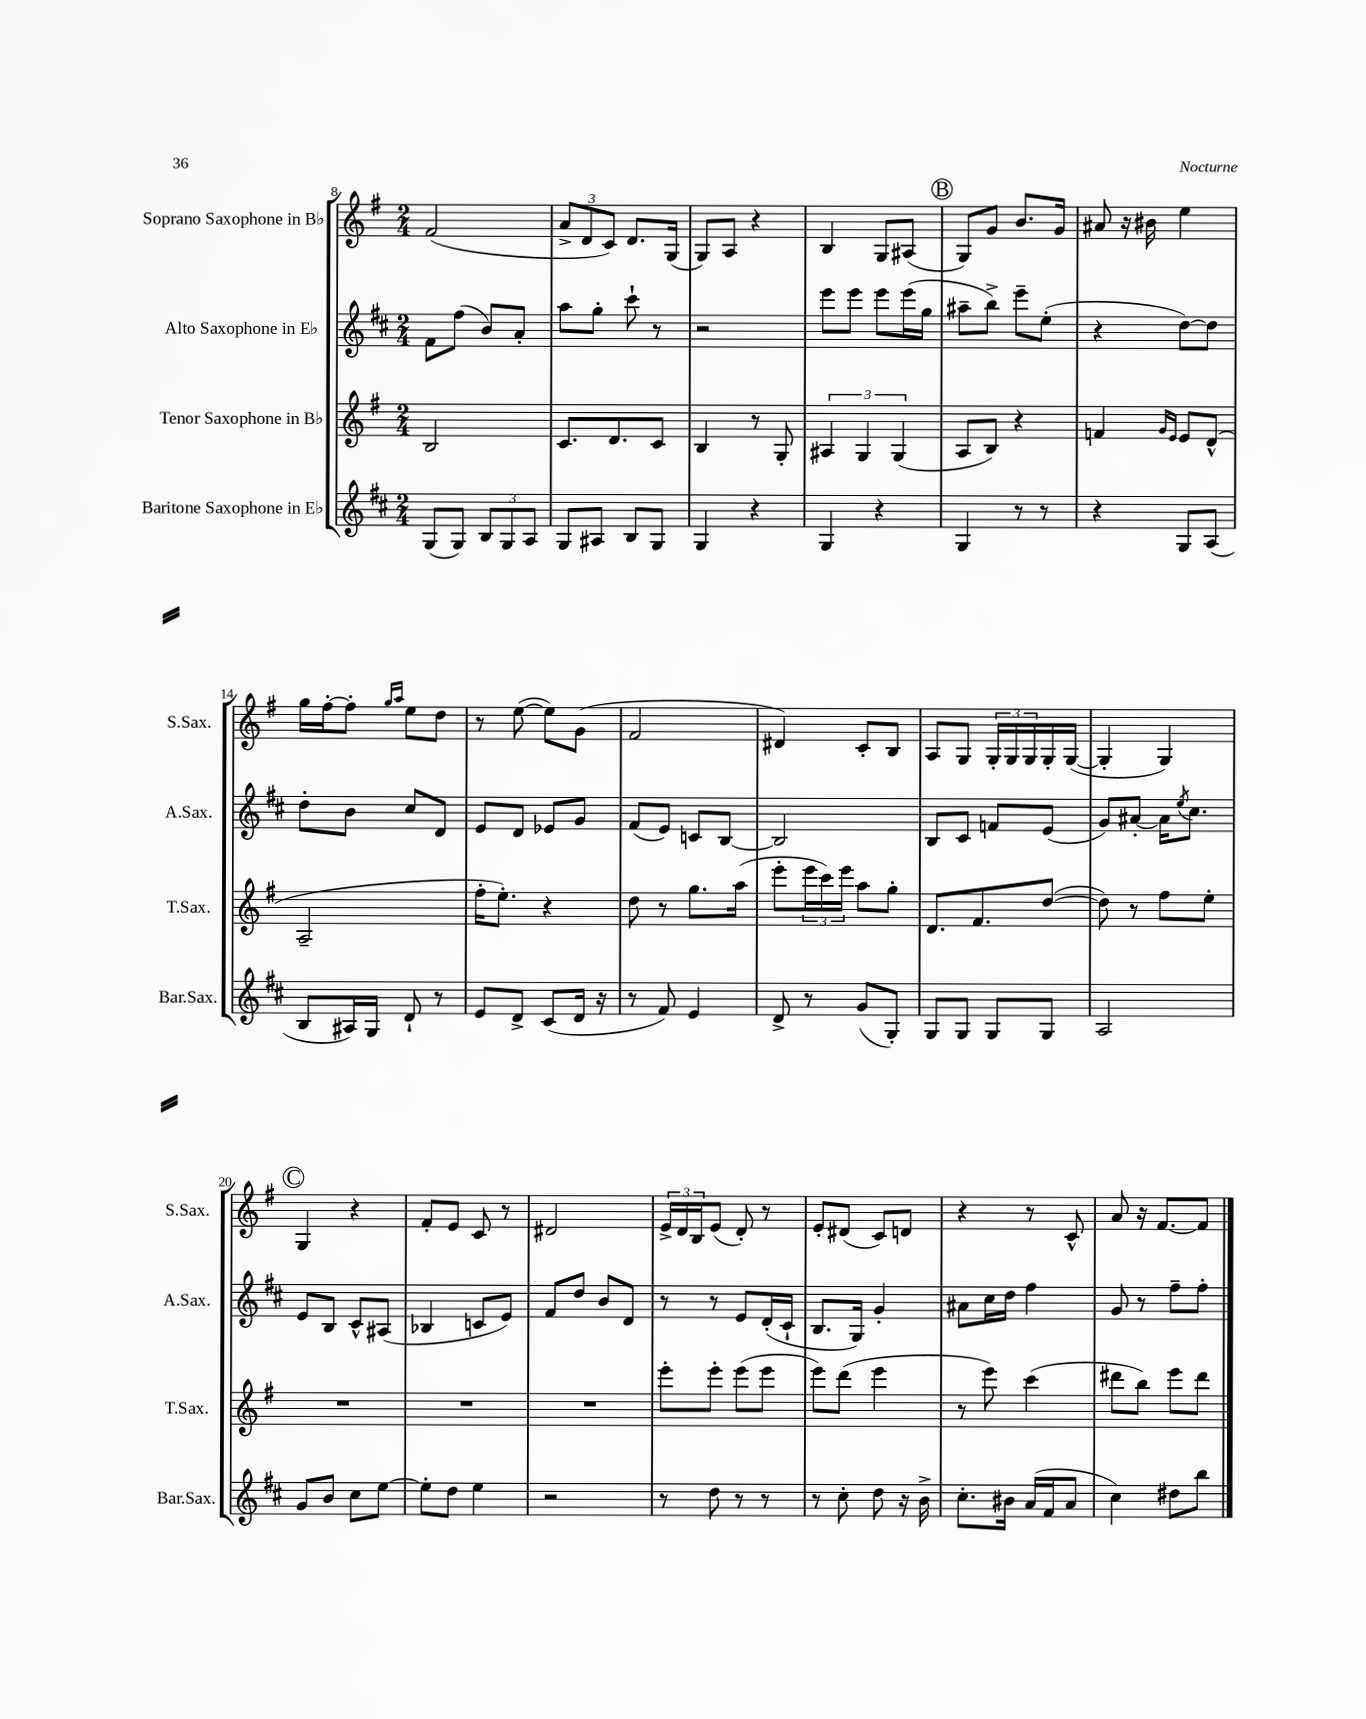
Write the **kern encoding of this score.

**kern	**kern	**kern	**kern
*part4	*part3	*part2	*part1
*staff4	*staff3	*staff2	*staff1
*I"Baritone Saxophone in E♭	*I"Tenor Saxophone in B♭	*I"Alto Saxophone in E♭	*I"Soprano Saxophone in B♭
*I'Bar.Sax.	*I'T.Sax.	*I'A.Sax.	*I'S.Sax.
*clefG2	*clefG2	*clefG2	*clefG2
*k[f#c#]	*k[f#]	*k[f#c#]	*k[f#]
*M2/4	*M2/4	*M2/4	*M2/4
=8	=8	=8	=8
(8G/L	2B/	8f#\L	(2f#/
8G/J)	.	(8ff#\J	.
12B/L	.	8b/L)	.
12G/	.	.	.
.	.	8a'/J	.
12A/J	.	.	.
=9	=9	=9	=9
8G/L	8.c/L	8aa\L	12a^/L
.	.	.	12d/
8A#X/J	.	8gg'\J	.
.	.	.	12c/J)
.	8.d/	.	.
8B/L	.	8ccc#`\	8.d/L
8G/J	8c/J	8r	.
.	.	.	(16G/Jk
=10	=10	=10	=10
4G/	4B/	2r	8G/L)
.	.	.	8A/J
4r	8r	.	4r
.	8G'/	.	.
=11	=11	=11	=11
4G/	6A#X/	8eee\L	4B/
.	.	8eee\J	.
.	6G/	.	.
4r	.	8eee\L	8G/L
.	(6G/	.	.
.	.	(16eee\L	(8A#X/J
.	.	16gg\JJ	.
!!LO:REH:place=s1:t=B
=12	=12	=12	=12
4G/	8A/L	8aa#X~\L	8G/L)
.	8B/J)	8bb^\J)	8g/J
8r	4r	8eee~\L	8.b/L
8r	.	(8ee'\J	.
.	.	.	16g/Jk
=13	=13	=13	=13
4r	4fn/	4r	8a#X/
.	.	.	16r
.	.	.	16b#X\
.	16qqg/LL	.	.
.	16qqe/JJ	.	.
8G/L	8e/L	[8dd\L)	4ee\
(8A/J	(8d^^/J	8dd\J]	.
!!LO:LB:g=z
=14	=14	=14	=14
8B/L	2A~/	8dd'\L	16gg\LL
.	.	.	[16ff#'\J
16A#X/L)	.	8b\J	8ff#'\J]
16G/JJ	.	.	.
.	.	.	16qqgg/LL
.	.	.	16qqaa/JJ
8d`/	.	8cc#/L	8ee\L
8r	.	8d/J	8dd\J
=15	=15	=15	=15
8e/L	16ff#'\KL	8e/L	8r
.	8.ee'\J)	.	.
8d^/J	.	8d/J	([8ee\
(8c#/L	4r	8e-X/L	8ee\L])
16d/Jk	.	8g/J	(8g\J
16r	.	.	.
=16	=16	=16	=16
8r	8dd\	(8f#/L	2f#/
8f#/)	8r	8e/J)	.
4e/	8.gg\L	8cn/L	.
.	.	[8B/J	.
.	(16aa\Jk	.	.
=17	=17	=17	=17
8d^/	8eee'\L	2B/]	4d#X/)
8r	24eee\L	.	.
.	24ccc\)	.	.
.	24eee\JJ	.	.
(8g/L	8aa\L	.	8c'/L
8G'/J)	8gg'\J	.	8B/J
=18	=18	=18	=18
8G/L	8.d/L	8B/L	8A/L
8G/J	.	8c#/J	8G/J
.	8.f#/	.	.
8G/L	.	8fn/L	24G'/LL
.	.	.	24G/
.	.	.	24G/
8G/J	([8dd/J	(8e/J	16G'/
.	.	.	([16G/JJ
=19	=19	=19	=19
2A/	8dd\])	8g/L)	4G'/]
.	8r	[8a#X'/J	.
.	8ff#\L	16a#\KL]	4G/)
.	.	8qee/	.
.	.	8.cc#\J	.
.	8ee'\J	.	.
!!LO:LB:g=z
!!LO:REH:place=s1:t=C
=20	=20	=20	=20
8g/L	2r	8e/L	4G/
8b/J	.	8B/J	.
8cc#\L	.	8c#^^/L	4r
[8ee\J	.	(8A#X/J	.
=21	=21	=21	=21
8ee'\L]	2r	4B-X/	8f#'/L
8dd\J	.	.	8e/J
4ee\	.	8cn/L	8c/
.	.	8e/J)	8r
=22	=22	=22	=22
2r	2r	8f#/L	2d#X/
.	.	8dd/J	.
.	.	8b/L	.
.	.	8d/J	.
=23	=23	=23	=23
8r	8eee'\L	8r	24e^/LL
.	.	.	24d/
.	.	.	24B/J
8dd\	8eee'\J	8r	(8e/J
8r	(8eee\L	8e/L	8d'/)
8r	8eee\J	(16d'/L	8r
.	.	16c#`/JJ	.
=24	=24	=24	=24
8r	8eee\L)	8.B/L	8e'/L
8cc#'\	(8ddd\J	.	(8d#X/J
.	.	16G/Jk)	.
8dd\	4eee\	4g'/	8c/L)
16r	.	.	8dn/J
16b^\	.	.	.
=25	=25	=25	=25
8.cc#'\L	8r	8a#X\L	4r
.	8eee\)	16cc#\L	.
16b#X\Jk	.	16dd\JJ	.
(16a/LL	(4ccc\	4ff#\	8r
16f#/J	.	.	.
8a/J	.	.	8c^^/
=26	=26	=26	=26
4cc#\)	8ddd#X\L	8g/	8a/
.	8bb\J)	8r	16r
.	.	.	[8.f#/L
8dd#X\L	8eee\L	8ff#~\L	.
8bb\J	8ddd#\J	8ff#'\J	8f#/J]
==	==	==	==
*-	*-	*-	*-
